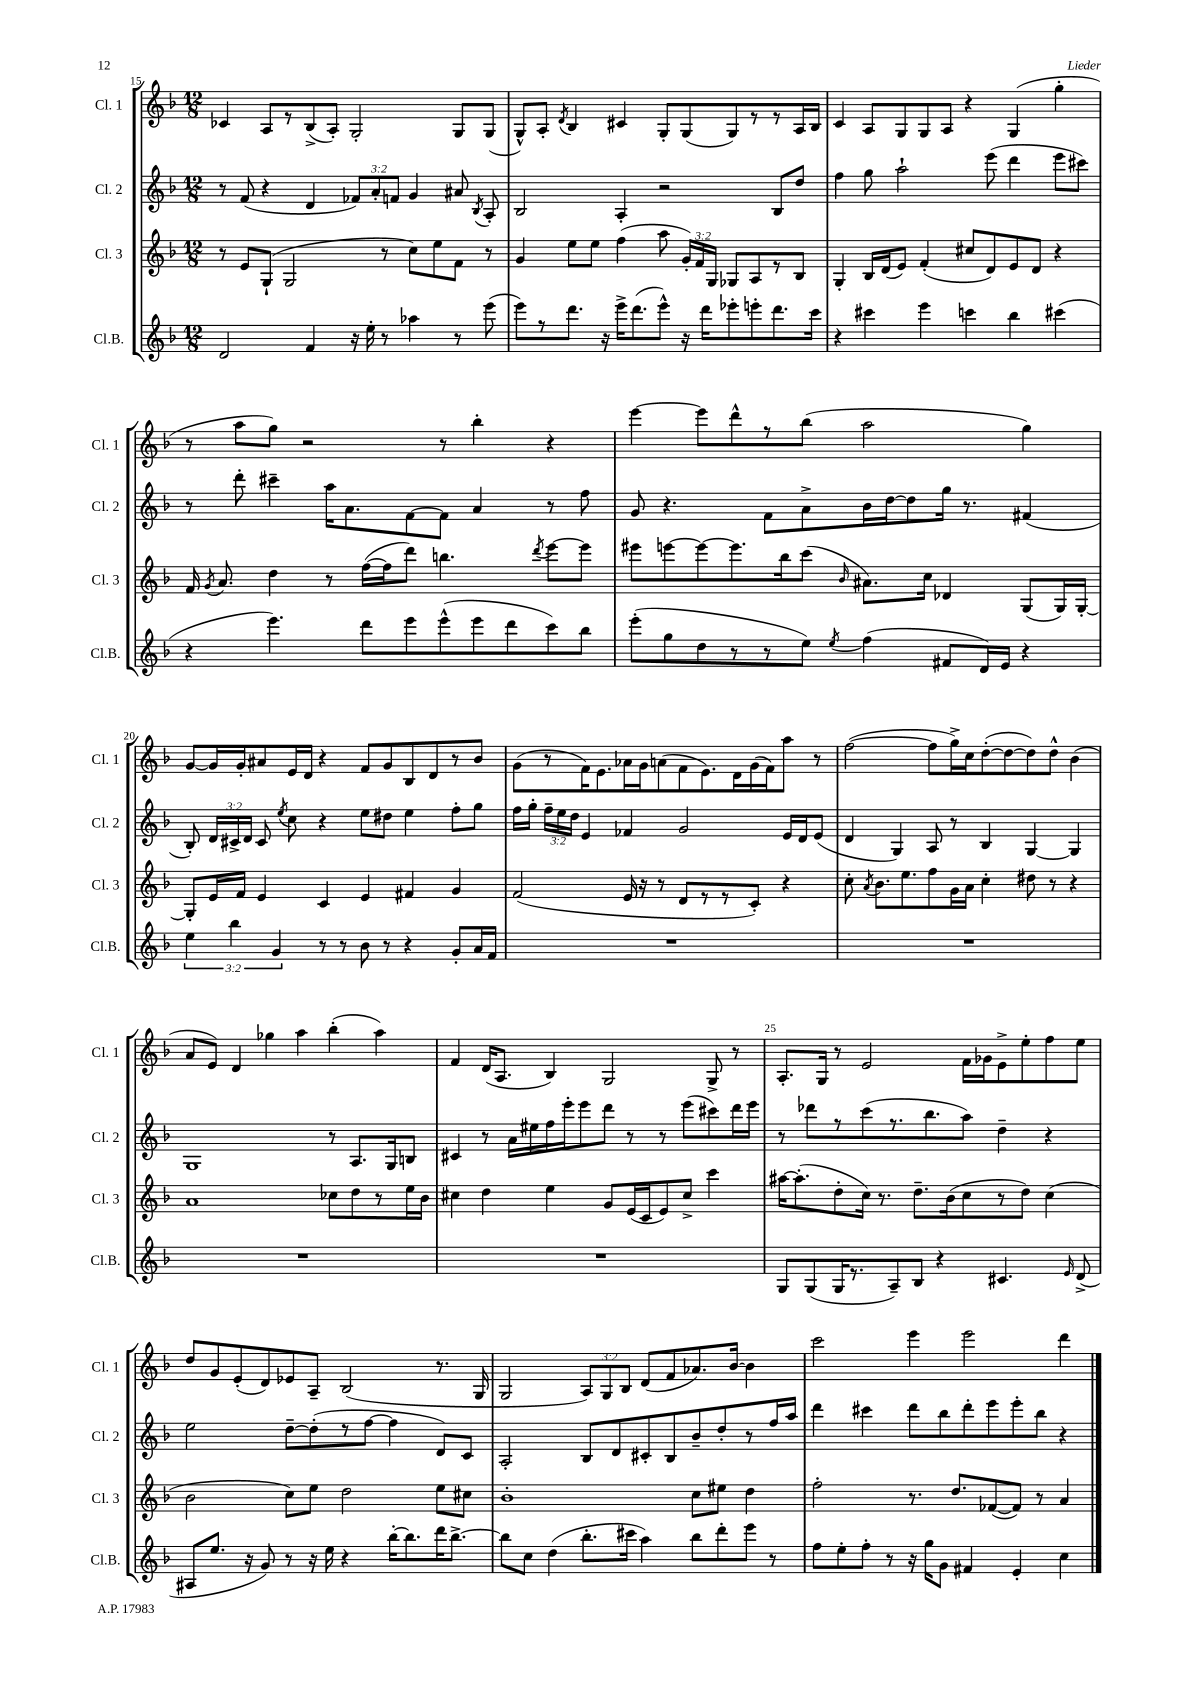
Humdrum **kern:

**kern	**kern	**kern	**kern
*staff4	*staff3	*staff2	*staff1
*clefG2	*clefG2	*clefG2	*clefG2
*k[b-]	*k[b-]	*k[b-]	*k[b-]
*M12/8	*M12/8	*M12/8	*M12/8
2d	8r	8r	4c-
.	8e	(8f	.
.	(8G`	4r	8A
.	2G	.	8r
4f	.	4d	(8B-^
.	.	.	8A')
16r	.	12f-)	2G'
16ee'	.	.	.
.	.	12a'	.
8r	8r	.	.
.	.	12f	.
4aa-	8cc)	4g	.
.	8ee	.	.
8r	8f	8a#	8G
.	.	8qB-	.
(8eee	8r	8A'	(8G
=	=	=	=
8eee)	4g	2B-	8G^^)
8r	.	.	8A'
.	.	.	8qd
8.ddd	8ee	.	4B-
.	8ee	.	.
16r	.	.	.
16eee^	(4ff	4A'	4c#
(8.ddd	.	.	.
8eee^^)	8aa	2r	8G'
16r	24g')	.	(8G
.	24f	.	.
16ddd	.	.	.
.	24G	.	.
8eee-'	8G-	.	8G)
8eee'	8A	.	8r
8.ddd	8r	8B-	8r
.	8B-	8dd	16A
16ccc	.	.	16B-
=	=	=	=
4r	4G'	4ff	4c
4ccc#	16B-	8gg	8A
.	(16d	.	.
.	8e)	2aa`	8G
4eee	(4f'	.	8G
.	.	.	8A
4ccc	8cc#	.	4r
.	8d)	(8eee	.
4bb-	8e	4ddd	(4G
.	8d	.	.
(4ccc#	4r	8eee	4gg'
.	.	8ccc#)	.
=	=	=	=
4r	16f	8r	8r
.	8qg	.	.
.	8.a	.	.
.	.	8ddd'	8aa
4.eee)	4dd	4ccc#~	8gg)
.	.	.	2r
.	8r	16aa	.
.	.	8.a	.
8ddd	([16ff	.	.
.	16ff]	.	.
8eee	8ddd)	[8f	.
(8eee^^	4.bb	8f]	8r
8eee	.	4a	4bb-'
8ddd	.	.	.
.	8qddd	.	.
8ccc)	[8eee	8r	4r
8bb-	8eee]	8ff	.
=	=	=	=
(8eee'	8eee#	8g	[4eee
8gg	[8eee	4.r	.
8dd	8eee_	.	8eee]
8r	8.eee]	.	8ddd^^
8r	.	8f	8r
.	16bb-	.	.
8ee)	(8ccc	8a^	(8bb-
8qee	16qqb-	.	.
(4ff	8.a#)	16b-	2aa
.	.	[16dd	.
.	.	8dd]	.
.	16cc	.	.
8f#	4d-	16gg	.
.	.	8.r	.
16d)	.	.	.
16e	.	.	.
4r	(8G	(4f#	4gg)
.	16G)	.	.
.	[16G'	.	.
=	=	=	=
6ee	8G']	8B-')	[8g
.	16e	24d	16g]
6bb-	.	24c#^	.
.	16f	.	16g'
.	.	24d	.
.	4e	8c#	8a#
6g	.	.	.
.	.	8qee	.
.	.	8cc	16e
.	.	.	16d
8r	4c	4r	4r
8r	.	.	.
8b-	4e	8ee	8f
8r	.	8dd#	8g
4r	4f#	4ee	8B-
.	.	.	8d
8g'	4g	8ff'	8r
16a	.	8gg	8b-
16f	.	.	.
=	=	=	=
1.r	(2f	16ff	(8g
.	.	16gg'	.
.	.	24ff~	8r
.	.	24ee	.
.	.	24dd	.
.	.	4e	16f)
.	.	.	8.e
.	16e	4f-	16a-
.	16r	.	16g
.	8r	.	(8a
.	8d	2g	8f
.	8r	.	8.e)
.	8r	.	.
.	.	.	16d
.	8c')	.	(16g
.	.	.	16f)
.	4r	16e	8aa
.	.	16d	.
.	.	(8e	8r
=	=	=	=
1.r	8cc'	4d	([2ff
.	8qa	.	.
.	8.b-	.	.
.	.	4G)	.
.	8.ee	.	.
.	8ff	8A	8ff]
.	16g	8r	16gg^)
.	16a	.	16cc
.	4cc'	4B-	([8dd'
.	.	.	8dd_
.	8dd#	[4G	8dd])
.	8r	.	8dd^^
.	4r	4G]	(4b-
=	=	=	=
1.r	1a	1G	8a
.	.	.	8e)
.	.	.	4d
.	.	.	4gg-
.	.	.	4aa
.	8cc-	8r	(4bb-'
.	8dd	8.A	.
.	8r	.	4aa)
.	.	16G	.
.	16ee	8B	.
.	16b-	.	.
=	=	=	=
1.r	4cc#	4c#	4f
.	4dd	8r	(16d
.	.	.	8.A
.	.	16a	.
.	.	16ee#	.
.	4ee	16ff	4B-)
.	.	16eee'	.
.	.	8eee	.
.	8g	8ddd	2G
.	(16e	8r	.
.	16c	.	.
.	8e)	8r	.
.	8cc#^	(8eee	.
.	4ccc	8ccc#)	8G^
.	.	16ddd	8r
.	.	16eee	.
=	=	=	=
8G	[16aa#	8r	8.A'
.	(8.aa#']	.	.
(8G	.	8ddd-	.
.	.	.	16G
16G	8dd'	8r	8r
8.r	.	.	.
.	16cc)	(8ccc	2e
.	8.r	.	.
8A~)	.	8.r	.
8B-	8.dd~	.	.
.	.	8.bb-	.
4r	.	.	.
.	(16b-	.	.
.	8cc	8aa)	16f
.	.	.	16g-
4.c#	8r	4dd~	8e^
.	8dd)	.	8ee'
.	(4cc	4r	8ff
16qqe	.	.	.
(8d^	.	.	8ee
=	=	=	=
8A#	2b-	2ee	8dd
8.ee	.	.	8g
.	.	.	(8e'
16r	.	.	.
8g)	.	.	8d)
8r	8cc)	[8dd~	8e-
16r	8ee	(8dd']	8A~
16ee	.	.	.
4r	2dd	8r	(2B-
.	.	[8ff	.
[16bb-'	.	4ff]	.
8.bb-]	.	.	.
16ddd	8ee	8d)	8.r
[8.bb-^	.	.	.
.	8cc#	8c	.
.	.	.	16G
=	=	=	=
8bb-]	1b-'	2A'	2G
8cc	.	.	.
(4dd	.	.	.
8.bb-'	.	8B-	12A)
.	.	.	12G
.	.	8d	.
.	.	.	12B-
16ccc#	.	.	.
4aa)	.	8c#'	(8d
.	.	8B-	8f
8bb-	8cc	8b-~	8.a-)
8ddd'	8ee#	8dd'	.
.	.	.	[16b-
8eee	4dd	8r	4b-]
8r	.	16ff	.
.	.	16aa	.
=	=	=	=
8ff	2ff'	4ddd	2ccc
8ee'	.	.	.
8ff'	.	4ccc#	.
8r	.	.	.
16r	8.r	8ddd	4eee
16gg	.	.	.
8g	.	8bb-	.
.	8.dd	.	.
4f#	.	8ddd'	2eee
.	([8f-	8eee	.
4e'	8f-])	8eee'	.
.	8r	8bb-	.
4cc	4a	4r	4ddd
==	==	==	==
*-	*-	*-	*-
